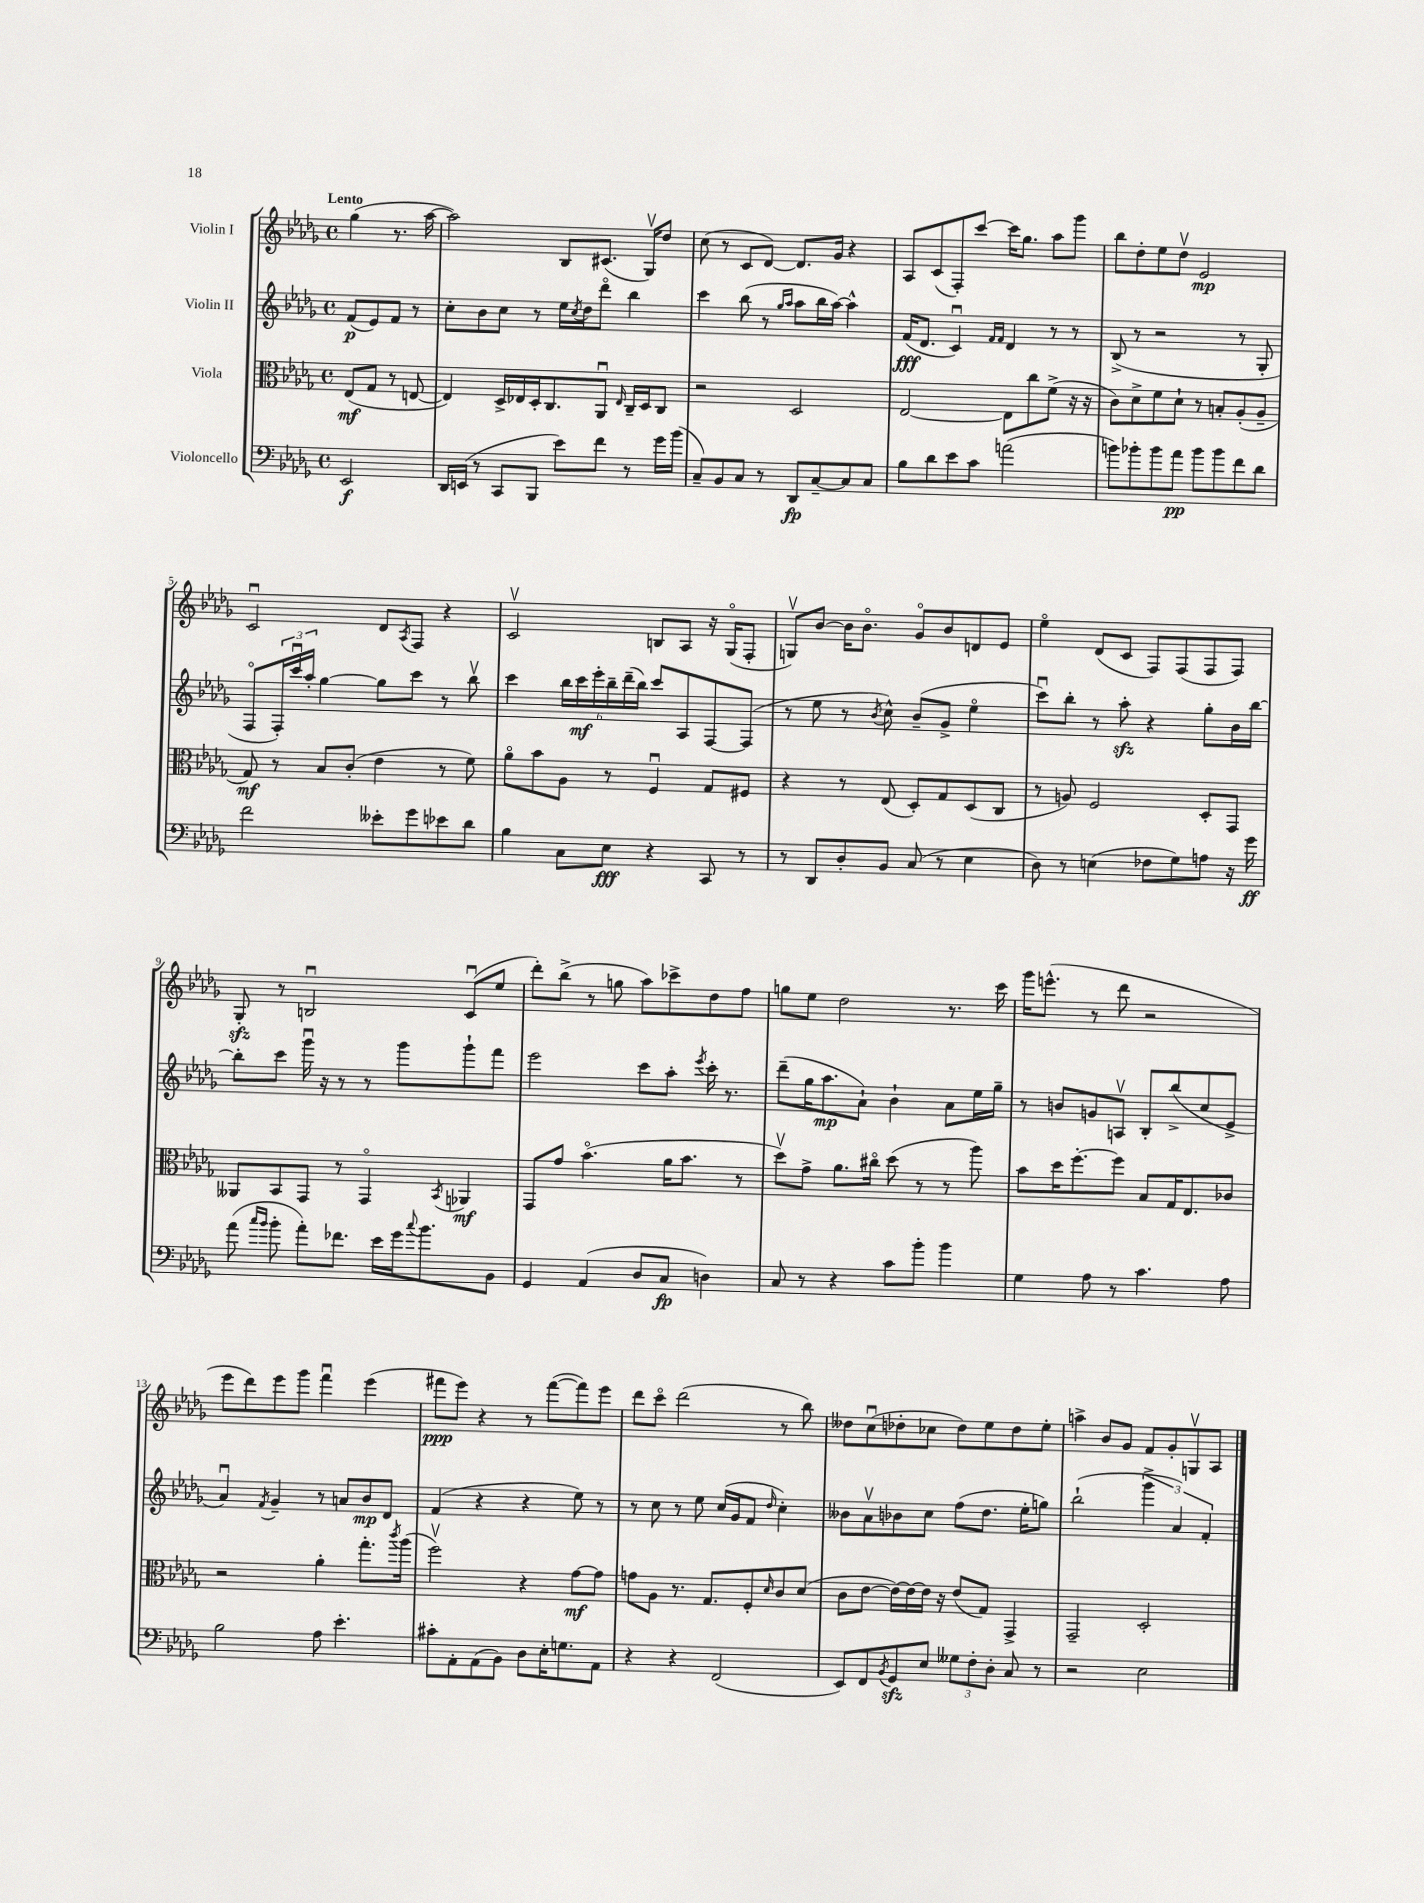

**kern	**kern	**kern	**kern
*staff4	*staff3	*staff2	*staff1
*clefF4	*clefC3	*clefG2	*clefG2
*k[b-e-a-d-g-]	*k[b-e-a-d-g-]	*k[b-e-a-d-g-]	*k[b-e-a-d-g-]
*M4/4	*M4/4	*M4/4	*M4/4
*met(c)	*met(c)	*met(c)	*met(c)
2EE-	(8E-	(8f	(4gg-
.	8G-	8e-)	.
.	8r	8f	8.r
.	[8E	8r	.
.	.	.	[16aa-
=	=	=	=
16DD-	4E])	8cc'	2aa-])
(16EE	.	.	.
8r	.	8b-	.
8CC	16D-^	8cc	.
.	16E-	.	.
8BBB-	16D-'	8r	.
.	8.C	.	.
8e-)	.	16ee-	8B-
.	.	8qcc	.
.	.	16dd-	.
8f	8AA-u	8ddd-o	(8.c#
.	16qqE-	.	.
8r	16C~	4bb-	.
.	16D-	.	16G-v)
16g-	8C	.	8dd-
(16b-	.	.	.
=	=	=	=
8C~)	2r	4ccc	(8cc
8BB-	.	.	8r
8C	.	(8bb-	8c
8r	.	8r	[8d-)
.	.	16qqgg-	.
.	.	16qqaa-	.
8DD-	2D-	8aa-	8.d-]
[8C~	.	16bb-	.
.	.	[16aa-)	16g-
8C]	.	4aa-^^]	4r
8C	.	.	.
=	=	=	=
8B-	[2E-	(16f	8A-
.	.	8.d-	.
8d-	.	.	(8c
8e-	.	4cu)	8F')
8c	.	.	[8ccc
.	.	16qqf	.
.	.	16qqf	.
(2a	8E-]	4d-	16ccc]
.	.	.	8.gg-
.	8cc	.	.
.	(8f^	8r	8aa-
.	16r	8r	8ggg-
.	16r	.	.
=	=	=	=
8b)	8c)	(8B-^	8bb-
8b-'	8d-^	8r	8dd-'
8b-	8f	2r	8ee-
8a-	8d-`	.	8dd-v
8b-	8r	.	2e-
8b-	8B'	.	.
8f	(8A-'	8r	.
8d-	8A-~	8G-'	.
=	=	=	=
2f	8G-)	8Fo	2cu
.	8r	24F')	.
.	.	24cccu	.
.	.	24aa-'	.
.	8B-	[4gg-	.
.	(8c'	.	.
8e--'	4e-	8gg-]	8d-
.	.	.	8qA-
8g-	.	8ccc	8F
8e-	8r	8r	4r
8d-	8f)	8bb-v	.
=	=	=	=
4B-	8a-o	4ccc	2cv
.	8b-	.	.
8C	8A-	24bb-	.
.	.	24ccc	.
.	.	24eee-'	.
8E-	8r	24bb-~	.
.	.	(24ddd-~	.
.	.	24bb-)	.
4r	4Fu	8ccc	8B
.	.	8A-	8A-
8CC	8G-	[8F	16r
.	.	.	(16G-o
8r	8F#	(8F]	8F'
=	=	=	=
8r	4r	8r	8Gv)
8DD-	.	8ee-	[8b-
8D-'	8r	8r	16b-]
.	.	.	8.b-o
.	.	8qb-	.
8BB-	(8E-	8cc^^)	.
(8C	8D-')	(8b-~	8g-o
8r	8G-	8g-^	8b-
4E-	(8D-	4ee-o	8d
.	8C	.	8e-
=	=	=	=
8D-)	8r	8cccu)	4ee-o
8r	8A)	8bb-'	.
(4E	2F	8r	(8d-
.	.	8aa-'	8c
8F-	.	4r	8F)
8G-)	.	.	(8F
8A	8D-'	8gg-'	8F
16r	8GG-	16b-	8F)
16g-	.	[16bb-	.
=	=	=	=
(8a-	8AA--	8bb-']	8G-'
16qqcc	.	.	.
16qqb-	.	.	.
8b-'	8BB-	8ccc	8r
8a-')	8GG-	16ggg-u	2Bu
.	.	16r	.
8.f-	8r	8r	.
.	4GG-o	8r	.
16e-	.	.	.
16g-	.	8ggg-	.
8qqcc	.	.	.
8.b-	.	.	.
.	8qBB-	.	.
.	4AA-	8ggg-`	(8cu
8BB-	.	8fff	8ee-
=	=	=	=
4GG-	8GG-	2eee-	8ddd-')
.	8g-	.	(8bb-^
(4AA-	(4.b-o	.	8r
.	.	.	8gg
8D-	.	8ccc	8aa-)
8C	16a-	8aa-'	8ccc-^
.	8.b-	.	.
.	.	8qeee-	.
4D)	.	16ccc'	8dd-
.	.	8.r	.
.	8r	.	8ff
=	=	=	=
8C	8dd-v)	(8ddd-~	8gg
8r	8g-^	16gg-	8ee-
.	.	8.aa-	.
4r	8.a-	.	2dd-
.	.	8a-`)	.
.	16cc#o	.	.
8c	(8dd-	4b-`	.
8b-'	8r	.	.
4b-	8r	8a-	8.r
.	8aa-)	16ee-	.
.	.	16gg-~	16ccc
=	=	=	=
4G-	8b-	8r	16ggg-
.	.	.	(8.eee^^
.	16dd-	8b	.
.	[8.ff'	.	.
8A-	.	8g	8r
8r	8ff]	8Av	8ddd-
4.c	8B-	8B-'	2r
.	16G-	(8bb-^	.
.	8.E-	.	.
.	.	8cc	.
8A-	8c-	8e-^	.
=	=	=	=
2B-	2r	4a-u)	8eee-
.	.	.	8ddd-)
.	.	8qf	.
.	.	4g-~	8eee-
.	.	.	8ggg-
8A-	4a-'	8r	4fffu
4.e-'	.	8a	.
.	8.gg-'	8b-	(4eee-
.	.	8d-	.
.	8qccc	.	.
.	(16aa-	.	.
=	=	=	=
8c#'	2ffv)	(4f	8fff#
8AA-'	.	.	8eee-)
(8AA-	.	4r	4r
8BB-)	.	.	.
8D-	4r	4r	8r
16E-'	.	.	([8fff#
8.G	.	.	.
.	[8g-	8ee-)	8fff#])
8AA-	8g-]	8r	8eee-
=	=	=	=
4r	8g	8r	8ddd-
.	8A-	8cc	8ccco
4r	8.r	8r	(2ddd-
.	.	8ee-	.
.	8.G-	.	.
(2FF	.	(16cc	.
.	.	16g-	.
.	8F'	8f	.
.	16qqd-	16qqdd-	.
.	8c	4cc')	8r
.	(8d-	.	8bb-)
=	=	=	=
8EE-)	8c	8b--	8dd--
8FF	[8e-	8a-v	(8ccu
8qBB-	.	.	.
8GG-	16e-_)	8b-	8dd-'
.	16e-_	.	.
8E-	16e-]	8cc	8cc-
.	16r	.	.
12G--	(8e-	(8ff	8dd-)
12F'	.	.	.
.	8G-)	8.dd-	8ee-
12D-'	.	.	.
8C	4GG-^	.	8dd-
.	.	16ee-'	.
8r	.	8gg)	8ee-'
=	=	=	=
2r	2GG-~	(2bb-`	4aa^
.	.	.	8b-
.	.	.	8g-
2E-	2D-'	6ggg-^	8f
.	.	.	8g-'
.	.	6a-)	.
.	.	.	8Gv
.	.	6f'	.
.	.	.	8A-
==	==	==	==
*-	*-	*-	*-
